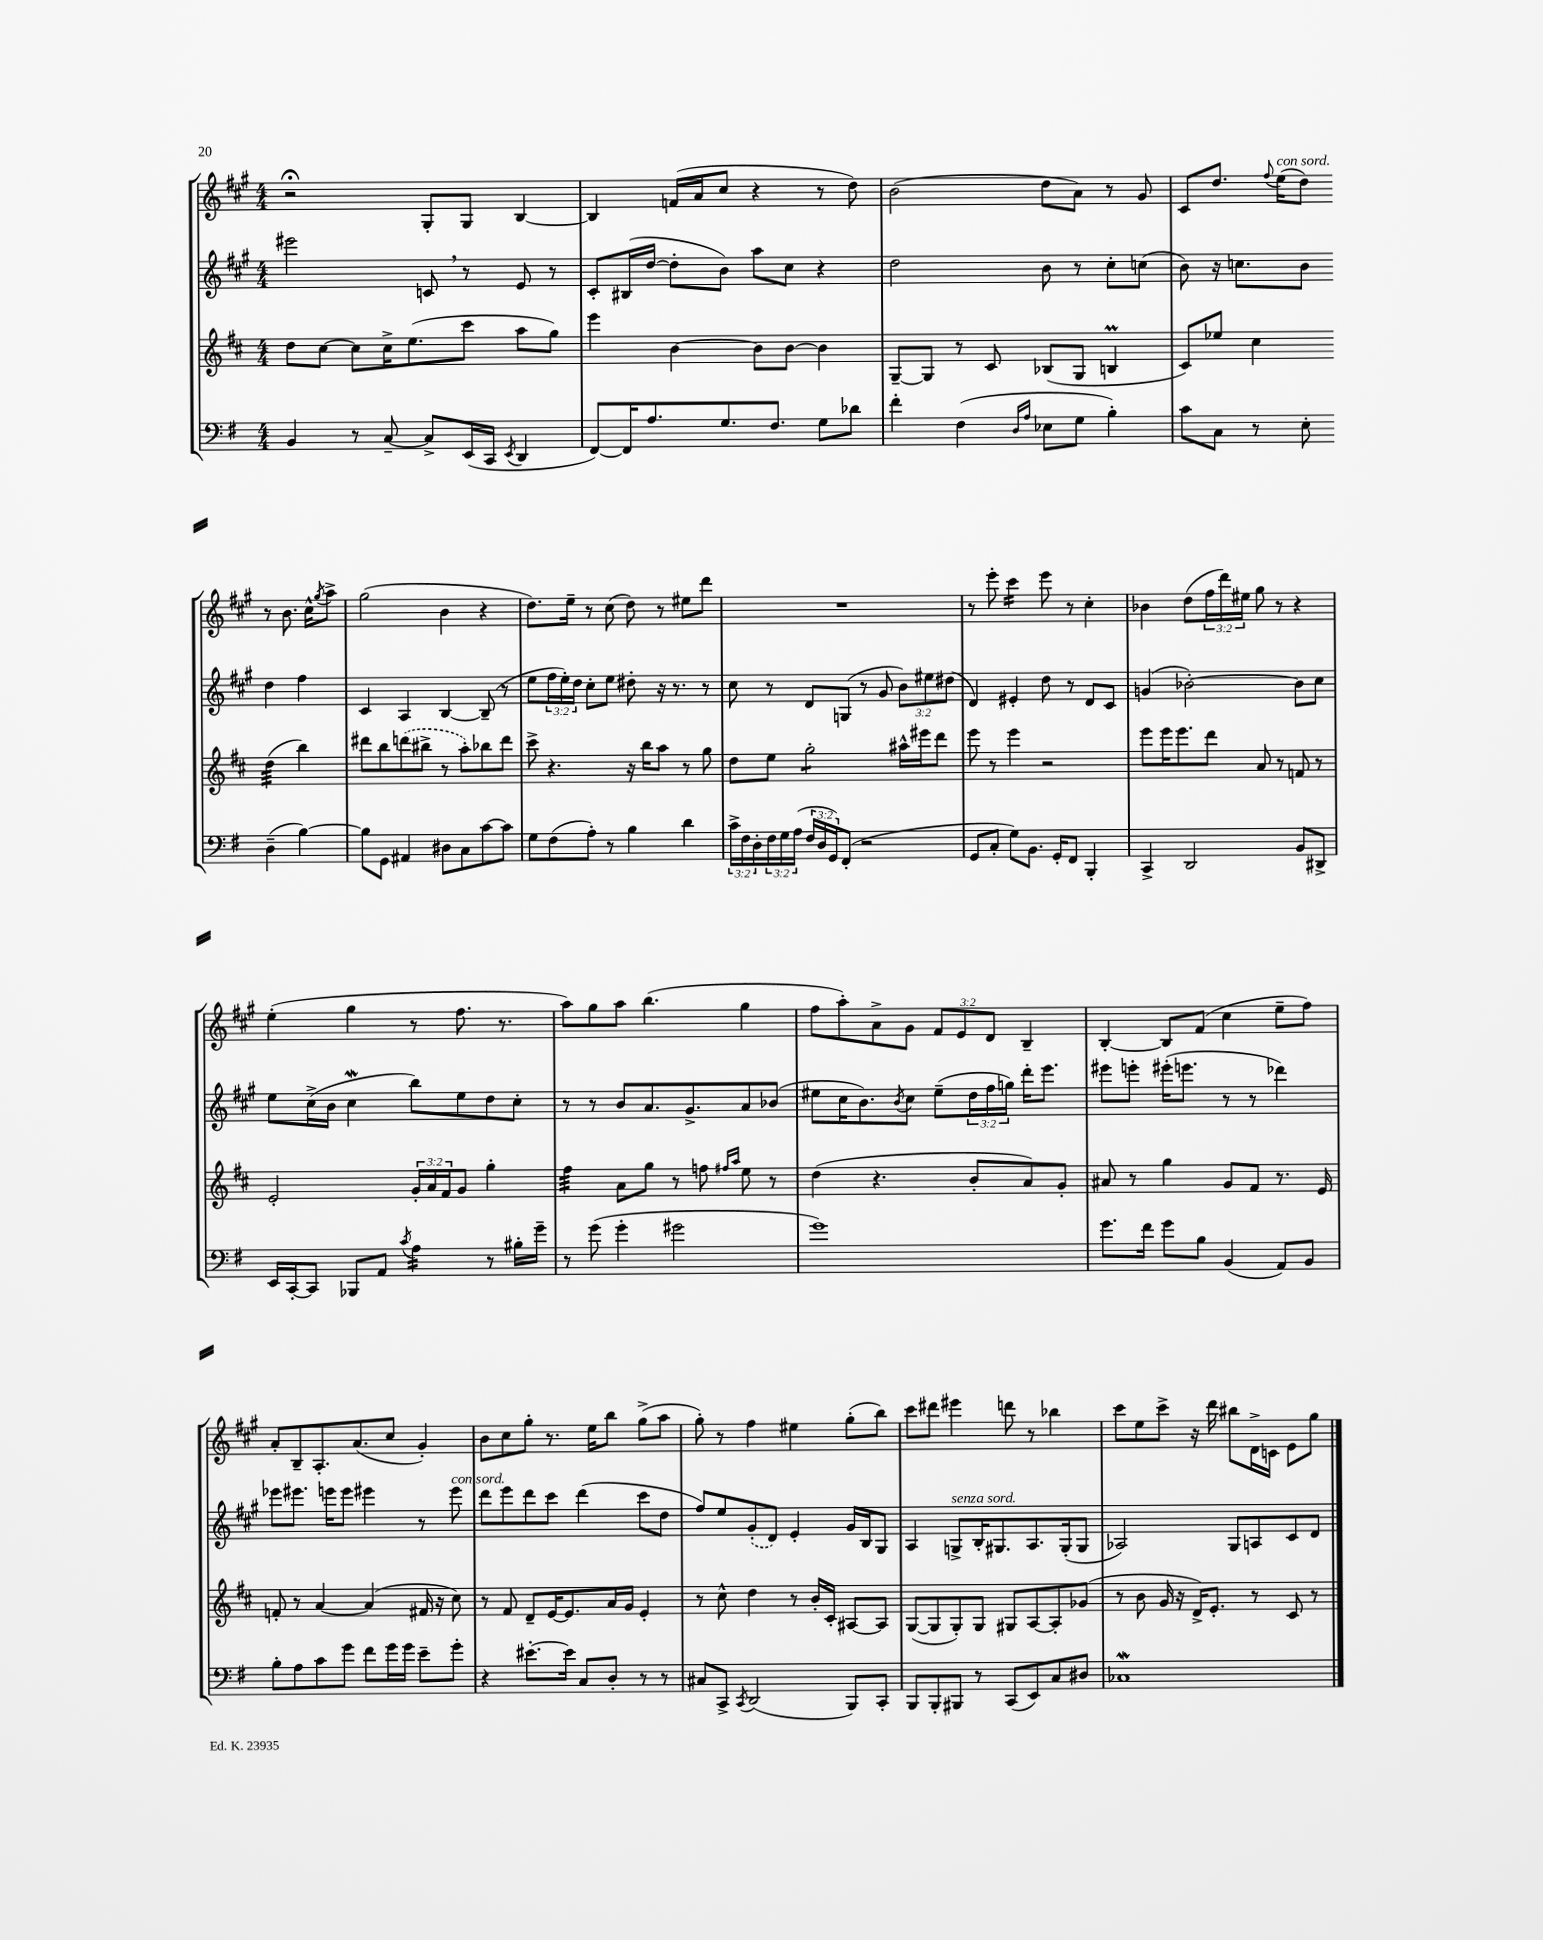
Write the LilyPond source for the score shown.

<<
\new StaffGroup <<
\new Staff = "s0" {
    \clef treble \key a \major \numericTimeSignature \time 4/4 \override Staff.TupletNumber.text = #tuplet-number::calc-fraction-text
    r2\fermata gis8-. gis8 b4~ |
    b4 f'16( a'16 cis''8 r4 r8 d''8) |
    b'2( d''8 a'8) r8 gis'8 |
    cis'8 d''8. \appoggiatura { fis''8 } e''16^\markup { \italic "con sord." }( d''8) r8 b'8. cis''16-^ \acciaccatura { gis''8 } a''8-> |
    gis''2( b'4 r4 |
    d''8.) e''16-- r8 cis''8( d''8) r8 eis''8 d'''8 |
    R1 |
    r8 e'''8-. cis'''4:16 e'''8 r8 cis''4-. |
    bes'4 d''8( \tuplet 3/2 { fis''16 d'''16) eis''16 } gis''8 r8 r4 |
    e''4-.( gis''4 r8 fis''8. r8. |
    a''8) gis''8 a''8 b''4.( gis''4 |
    fis''8 a''8-.) a'8-> gis'8 \tuplet 3/2 { fis'8 e'8 d'8 } b4-- |
    b4~-. b8 fis'8( cis''4 e''8-- fis''8) |
    a'8-. b8-- a8.-. a'8.( cis''8 gis'4-.) |
    b'8 cis''8 gis''8-. r8. e''16 b''8 gis''8->( a''8 |
    gis''8-.) r8 fis''4 eis''4 gis''8-.( b''8) |
    cis'''8 dis'''8 eis'''4 d'''8 r8 bes''4 |
    cis'''8 e''8 cis'''8-> r16 d'''16 bis''8 d'16-> c'16 e'8 gis''8 \bar "|." |
}
\new Staff = "s1" {
    \clef treble \key a \major \numericTimeSignature \time 4/4 \override Staff.TupletNumber.text = #tuplet-number::calc-fraction-text
    eis'''2 c'8 \breathe r8 e'8 r8 |
    cis'8-. bis16( d''16~ d''8-. b'8) a''8 cis''8 r4 |
    d''2 b'8 r8 cis''8-. c''8( |
    b'8) r16 c''8. b'8 d''4 fis''4 |
    cis'4 a4 b4~ b8--( r8 |
    e''8 \tuplet 3/2 { fis''16 e''16-.) d''16 } cis''8-. e''8 dis''8-. r16 r8. r8 |
    cis''8 r8 d'8 g8( r8 gis'8 \tuplet 3/2 { b'8) eis''8 dis''8( } |
    d'4) eis'4-. d''8 r8 d'8 cis'8 |
    g'4( bes'2~-.) bes'8 cis''8 |
    e''8 cis''16->( b'16 cis''4\mordent b''8) e''8 d''8 cis''8-. |
    r8 r8 b'8 a'8. gis'8.-> a'8 bes'8( |
    eis''8 cis''16 b'8.) \acciaccatura { b'8 } cis''8 eis''8--( \tuplet 3/2 { d''16 fis''16 g''16) } d'''16-. e'''8. |
    eis'''8 e'''8-. eis'''16-.( e'''8. r8 r8 des'''4) |
    ees'''8 eis'''8. e'''16 e'''8 eis'''4 r8 eis'''8^\markup { \italic "con sord." } |
    d'''8 e'''8 d'''8 cis'''8 d'''4( cis'''8 d''8 |
    fis''8) e''8 \once \slurDashed gis'8-.( d'8) e'4-. gis'16 b16 gis8 |
    a4 g8->^\markup { \italic "senza sord." } b16-. gis8. a8. gis16-.( gis8 |
    aes2) gis8 a8 cis'8 d'8 \bar "|." |
}
\new Staff = "s2" {
    \clef treble \key d \major \numericTimeSignature \time 4/4 \override Staff.TupletNumber.text = #tuplet-number::calc-fraction-text
    d''8 cis''8~ cis''8 cis''16-> e''8.( cis'''8 a''8 g''8) |
    e'''4 b'4~ b'8 b'8~ b'4 |
    g8~-- g8 r8 cis'8 bes8( g8 b4\prall |
    cis'8) ees''8 cis''4 d''4:32( b''4) |
    dis'''8 b''8 \once \slurDashed d'''8( bis''8-> r8 a''8-.) bes''8 d'''8 |
    cis'''8-> r4. r16 b''16 a''8 r8 g''8 |
    d''8 e''8 g''2:8-. ais''16-^ eis'''16 d'''8 |
    e'''8 r8 e'''4 r2 |
    e'''8 e'''16 e'''8. d'''8 a'8 r8 f'8 r8 |
    e'2-. \tuplet 3/2 { g'16-. a'16 fis'16 } g'8 g''4-. |
    fis''4:32 a'8 g''8 r8 f''8 \grace { fis''16 a''16 } e''8 r8 |
    d''4( r4. b'8-. a'8) g'8-. |
    ais'8 r8 g''4 g'8 fis'8 r8. e'16 |
    f'8-. r8 a'4~ a'4( fis'16 r16 cis''8) |
    r8 fis'8 d'8-- e'16~ e'8. a'16 g'16 e'4-. |
    r8 cis''8-^ d''4 r8 b'16-. cis'16-. ais8~ ais8 |
    g8~( g8 g8-.) g8 gis8 a8~ a8-. ges'8( |
    r8 b'8 g'16 r16 d'16->) e'8.-. r8 cis'8 r8 \bar "|." |
}
\new Staff = "s3" {
    \clef bass \key g \major \numericTimeSignature \time 4/4 \override Staff.TupletNumber.text = #tuplet-number::calc-fraction-text
    b,4 r8 c8~-- c8-> e,16( c,16 \acciaccatura { e,8 } d,4 |
    fis,8~) fis,16 a8. g8. fis8. g8 des'8 |
    fis'4-. fis4( \grace { d16 a16 } ees8 g8 b4-.) |
    c'8 c8 r8 e8-. d4--( b4~) |
    b8 g,8 ais,4 dis8 c8 c'8~ c'8 |
    g8 fis8( a8-.) r8 b4 d'4 |
    \tuplet 3/2 { c'16-> fis16 d16-. } \tuplet 3/2 { fis16 g16 a16( } \tuplet 3/2 { fis16 d16 g,16) } fis,8-.( r2 |
    g,8 c8-. g8) b,8. g,16-. fis,8 b,,4-. |
    c,4-> d,2 b,8 dis,8-> |
    e,16 c,16~-. c,8 bes,,8 a,8 \acciaccatura { c'8 } a4:16 r8 bis16-. g'16-- |
    r8 g'8( g'4-. gis'2 |
    g'1) |
    g'8. fis'16 g'8 b8 b,4( a,8) b,8 |
    b8-. a8 c'8 g'8 fis'8 g'16 g'16 e'8-- g'8-. |
    r4 eis'8.~-. eis'16 c8 d8-. r8 r8 |
    cis8 c,8-> \acciaccatura { c,8 } d,2( b,,8) c,8-. |
    b,,8 b,,8-. bis,,8 r8 c,8( e,8) c8 dis8 |
    ces1\mordent \bar "|." |
}
>>
>>
\layout { \context { \Score \remove "Bar_number_engraver" } }
